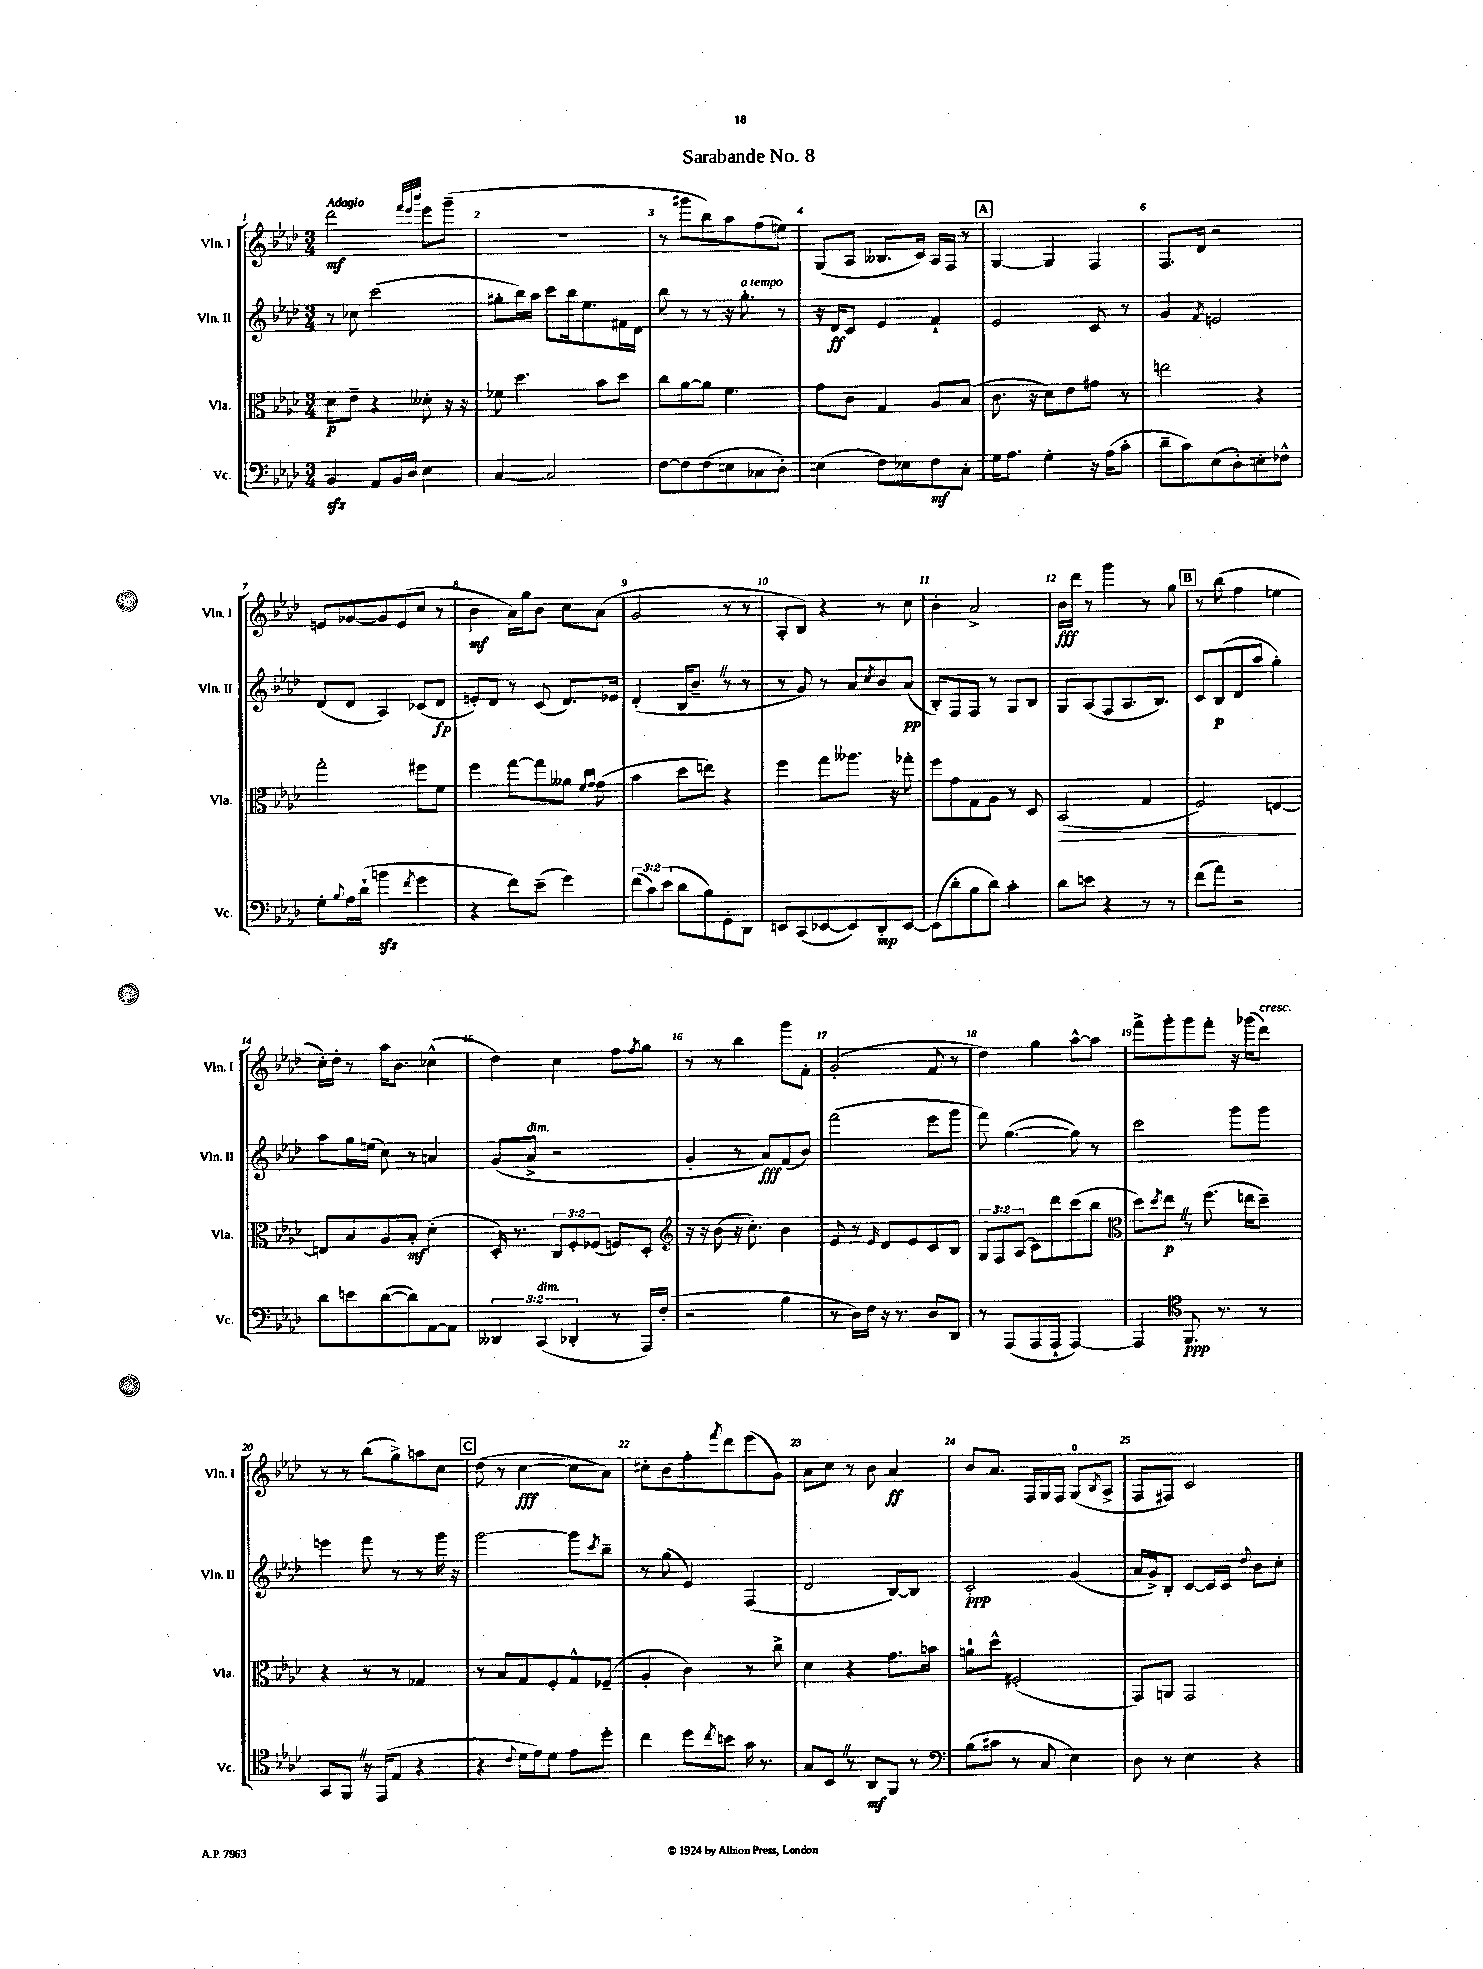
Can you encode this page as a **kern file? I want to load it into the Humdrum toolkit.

**kern	**kern	**kern	**kern
*staff4	*staff3	*staff2	*staff1
*clefF4	*clefC3	*clefG2	*clefG2
*k[b-e-a-d-]	*k[b-e-a-d-]	*k[b-e-a-d-]	*k[b-e-a-d-]
*M3/4	*M3/4	*M3/4	*M3/4
4BB-/	8d-\L	8r	2ddd-\
.	8e-~\J	8cc-\	.
8AA-/L	4r	(2ccc\	.
16BB-/L	.	.	.
16D-/JJ	.	.	.
.	.	.	32qqfff/LLL
.	.	.	32qqeee-/
.	.	.	32qqbbb-/JJJ
4E-\	8d--'\	.	8eee-\L
.	16r	.	(8ggg~\J
.	16r	.	.
=	=	=	=
[4C/	8f-\	8gg#'\L	2.r
.	4.dd-\	16bb-\L)	.
.	.	16aa-\JJ	.
2C/]	.	8ccc\L	.
.	.	16bb-\k	.
.	.	8.ee-\	.
.	8b-\L	.	.
.	8dd-\J	16f#\L	.
.	.	16d-\JJ	.
=	=	=	=
[8F\L	8cc\L	8bb-\	8r
8F\]	[8a-\	8r	8ggg#\L
(8F\	8a-\]J	8r	8bb-\)
8E\	4.f\	16r	8aa-\
.	.	8.gg'\	.
8C-\	.	.	(8ff\
8D-'\J)	.	8r	8ee\J)
=	=	=	=
(4E\	8g\L	16r	(8G/L
.	.	16d-/LK	.
.	8c\J	8c/J	8A-/J
8F\L)	4G/	4e-/	8.B--/L
8E-\	.	.	.
.	.	.	16c/Jk)
8F\	8A-/L	4f`/	16A-/LL
.	.	.	16F/JJ
8C'\J	(8B-/J	.	8r
=	=	=	=
16G\LK	8.c\	2e-/	[4G/
8.A-\J	.	.	.
.	16r	.	.
4G'\	8d-\L)	.	4G/]
.	8e-\	.	.
16r	8g#\J	8c/	4F/
(16A-\LK	.	.	.
8c'\J	8r	8r	.
=	=	=	=
8d-~\L	2ee\	4g/	8.F/L
8c\)	.	.	.
.	.	.	16d-/Jk
.	.	8qf/	.
(8E-\	.	2e/	2r
8D-'\)	.	.	.
8E'\	4r	.	.
8F-^^\J	.	.	.
=	=	=	=
8G'\L	2gg'\	(8d-/L	8e/L
8qqB-/	.	.	.
16A-\L	.	8d-/J	[8g-/
(16d-`\JJ	.	.	.
4b\	.	4A-/)	8g-/]
.	.	.	(8e/
8qf/	.	.	.
4g\	8ff#\L	(8c-/L	8cc/J
.	8f\J	8d-/J	8r
=	=	=	=
4r	4ff\	8e'/L)	4b-\
.	.	8d-/J	.
8f\L)	[8gg\L	8r	16a-\LL)
.	.	.	16gg\J
(8e-~\J	8gg\]	(8c/	8b-\J
4g\)	8a--\J	8.d-/L)	8cc\L
.	16qqf/LL	.	.
.	16qqg/JJ	.	.
.	(8g\	.	(8a-\J
.	.	16e-/Jk	.
=	=	=	=
(12f\L	4b-\	(4d-'/	2g/
12c\)	.	.	.
(12e-\J	.	.	.
8d-\L	8dd-\L	16B-/LK	.
.	.	8.b-~/J	.
8B-\)	8ee\J)	.	.
8GG'\	4r	8r	8r
8DD-\J	.	8r	8r
=	=	=	=
8EE/L	4ff\	8r	8A-'/L
(8CC/	.	8g/)	8B-/J)
[8EE-/	8gg\L	8r	4r
8EE-/])	8.aa--\J	8a-/L	.
.	.	8qcc/	.
8DD-'/	.	8b-/	8r
.	16r	.	.
[8EE-/J	8gg-'\	(8a-/J	8cc\
=	=	=	=
(8EE-\]L	8ff\L	8B-'/L)	4b-'\
8d-'\	8g\	8F/	.
8B-\	8G\	8F/J	2a-^/
8d-\J)	8A-\J	8r	.
4c'\	8r	8G/L	.
.	8D-/	8B-/J	.
=	=	=	=
8d-\L	(2BB-/	8G/L	16b-\LL
.	.	.	16ddd-\JJ
8e\J	.	(8A-/	8r
4r	.	8F/	4ggg\
.	.	8.A-/	.
8r	4G/	.	8r
.	.	8.B-/J)	.
8r	.	.	8gg\
=	=	=	=
(8f\L	2F/)	8c/L	8r
8a-\J)	.	(8B-/	(8bb-\
2r	.	8d-/	4ff\
.	.	8aa-/J	.
.	[4E/	4gg'\)	4ee\
=	=	=	=
8d-\L	8E/]L	8aa-\L	16cc'\LL)
.	.	.	16dd-'\JJ
8e\	8B-/	16gg\L	8r
.	.	(16ee\JJ	.
([8d-\	8A-/	8cc\)	16aa-\LK
.	.	.	8.b-\J
8d-\])	8B-'/J	8r	.
[8AA-\	(4d-'\	4a/	(4cc-^^\
8AA-\]J	.	.	.
=	=	=	=
6DD--/	16D-'/)	(8g/L	4dd-\)
.	8.r	.	.
.	.	8a-^/J	.
(6CC/	.	.	.
.	12C/L	2r	4cc\
6DD-'/	12F'/	.	.
.	(12F-/J	.	.
8r	8F/L)	.	8ff\L
.	.	.	8qff/
16AAA-/LL)	8D-'/J	.	8gg\J
(16F'/JJ	.	.	.
=	=	=	=
*	*clefG2	*	*
2r	16r	4g'/	8r
.	16r	.	.
.	(8b-\	.	8r
.	16r	8r	4bb-\
.	8.cc'\)	.	.
.	.	8a-/L)	.
4B-\	4b-\	(8f/	8ggg\L
.	.	8b-/J)	8f'\J
=	=	=	=
8r	8e-/	(2fff\	(2g'/
16D-\LL)	8r	.	.
16F\JJ	.	.	.
.	16qqe-/	.	.
16r	8d-/L	.	.
8.r	.	.	.
.	8e-/	.	.
8D-/L	8c/	8eee-\L	8f/
8DD-/J	8B-/J	8ggg\J	8r
=	=	=	=
8r	12G/L	8fff\)	4dd-\)
.	12F/	.	.
(8AAA-/L	.	([4.gg\	.
.	(12A-/J	.	.
8AAA-/	8c\L)	.	4gg\
8AAA-`/J	8ddd-\	.	.
[4AAA-/)	(8ccc\	8gg\])	[8aa-^^\L
.	8bb-\J	8r	8aa-\]J
=	=	=	=
*	*clefC3	*	*
4AAA-/]	8dd-\L)	2ccc\	8fff^\L
.	8qdd-/	.	.
.	8ee-\J	.	8ggg'\
*clefC4	*	*	*
8.FF/	8r	.	8ggg\
.	(8.ff\	.	8fff'\J
8.r	.	.	.
.	.	8ggg\L	16r
.	16ee\LK	.	(16ggg-\LK
8r	8dd-~\J)	8ggg\J	8ddd-\J)
=	=	=	=
8GG/L	4r	4eee\	8r
8FF/J	.	.	8r
16r	8r	8fff\	(8bb-\L
(16EE-/LK	.	.	.
8E-/J	8r	8r	8gg^\)
4r	4G-/	8r	8aa\
.	.	16ggg\	8cc\J
.	.	16r	.
=	=	=	=
4r	8r	[2ggg\	(8dd-\
.	8B-/L	.	8r
8qqc/	.	.	.
16d-\LL	8G/	.	[4cc\
16e-\J)	.	.	.
8d-\J	8F'/	.	.
8e-\L	8G^^/	8ggg\]L	8cc\]L
.	.	8qccc/	.
8dd-'\J	(8F-~/J	8bb-~\J	8a-\J)
=	=	=	=
4cc\	4A-'/	8r	8cc#'\L
.	.	(8gg\	8b-\
8dd-\L	4c\)	4e-/)	8ff'\
8qcc/	.	.	8qfff/
8b\J	.	.	8ddd-\
16g\	8r	(4F/	(8eee-\
8.r	.	.	.
.	8cc^\	.	8g\J)
=	=	=	=
8G/L	4d-\	2d-/	8a-\L
8BB-/J	.	.	8cc\J
8r	4r	.	8r
8AA-/L	.	.	8b-\
8FF/J	8.g\L	[8B-/L)	4a-/
8r	.	8B-/]J	.
.	16b\Jk	.	.
=	=	=	=
*clefF4	*	*	*
(8B-\L	8a\L	2c'/	8b-/L
8c#\J	8dd-^^\J	.	8.a-/J
8r	(2F#'/	.	.
.	.	.	16F/LL
8C/	.	.	16G/
.	.	.	16F/JJ
4E-\)	.	(4g/	(8G/L
.	.	.	8qB-/
.	.	.	8A-^/J
=	=	=	=
8D-\	8GG/L)	16a-/LL	8F/L
.	.	16g^/J)	.
8r	8AA/J	8B-'/J	8F#/J)
4E-\	2GG/	[8c/L	2c/
.	.	16c/]L	.
.	.	16c/JJ	.
.	.	8qqdd-/	.
4r	.	8b-\L	.
.	.	8cc'\J	.
==	==	==	==
*-	*-	*-	*-
